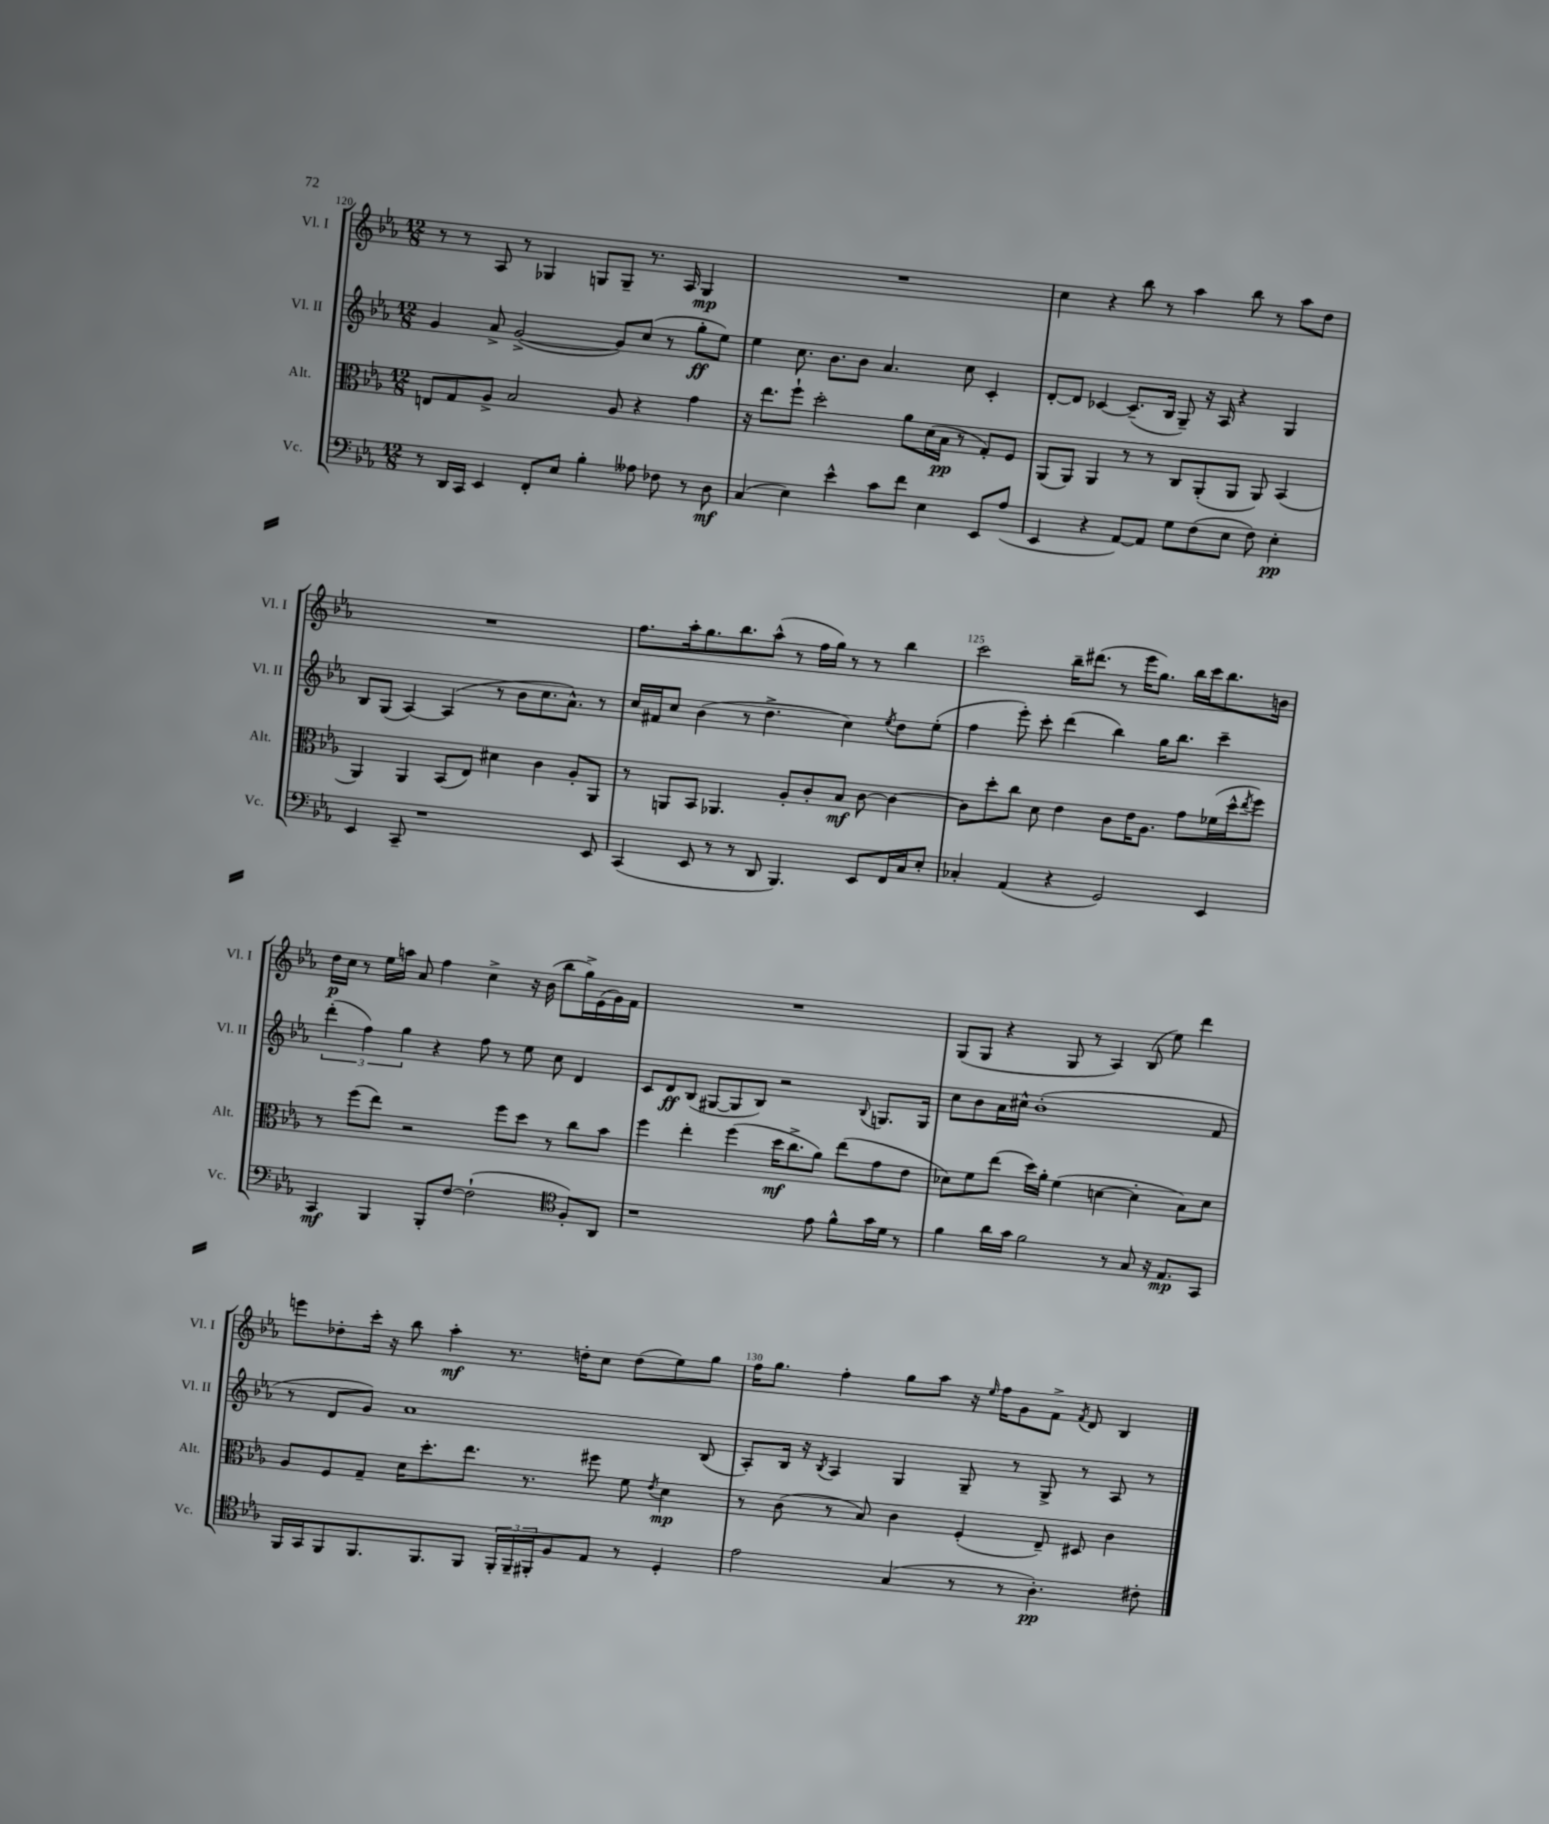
<<
\new StaffGroup <<
\new Staff = "s0" \with { instrumentName = "Vl. I" shortInstrumentName = "Vl. I" } {
    \clef treble \key ees \major \numericTimeSignature \time 12/8
    r8 r8 aes8 r8 ges4 g8 g8-- r8. aes16 g4\mp |
    R1. |
    c''4 r4 bes''8 r8 aes''4 bes''8 r8 aes''8 d''8 |
    R1. |
    f''8. aes''16-. g''8. bes''8. aes''8-^( r8 f''16 g''16) r8 r8 bes''4 |
    c'''2 bes''16-- dis'''8.( r8 ees'''16 g''8.) bes''16 c'''16 bes''8. b'16 |
    d''16\p c''16 r8 ees''16 a''16 aes'8 f''4 c''4-> r16 bes'16( bes''8 g''16->) ees'16( g'16) f'16 |
    R1. |
    g8( g8 r4 g8 r8 aes4) bes8( ees''8) d'''4 |
    e'''8 des''8-. c'''16-. r16 bes''8 aes''4-.\mf r8. d''16-. c''8 d''8( ees''8) g''8 |
    f''16 g''8. f''4-. g''8 aes''8 r16 \grace { ees''16 } f''16 g'8 f'8-> \acciaccatura { f'8 } d'8 bes4 \bar "|." |
}
\new Staff = "s1" \with { instrumentName = "Vl. II" shortInstrumentName = "Vl. II" } {
    \clef treble \key ees \major \numericTimeSignature \time 12/8
    g'4 aes'8-> g'2~->( g'8) c''8( r8 g''8-.\ff ees''8) |
    ees''4 c''8. bes'8. bes'8 aes'4. c''8 c'4-. |
    d'8~-. d'8 ces'4~ ces'8.--( bes16 g8--) r16 aes16 r4 g4 |
    bes8 g8( aes4~) aes4( r8 bes'8 c''8. aes'8.-^) r8 |
    c''16 fis'16 c''8 bes'4( r8 d''4.-> c''4) \acciaccatura { ees''8 } d''8 ees''8-.( |
    f''4 ees'''8-.) c'''8-. d'''4( bes''4) g''16 bes''8. c'''4-- |
    \tuplet 3/2 { d'''4-.( f''4) g''4 } r4 f''8 r8 ees''8 c''8 d'4 |
    c'8 d'8\ff bes8( gis8~ gis8 bes8) r2 \appoggiatura { bes8 } g8. g16 |
    c''8 bes'8 aes'16 cis''16-^ bes'1-.( f'8 |
    r8 d'8 g'8) aes'1 bes8( |
    aes8-.) bes16 r16 \acciaccatura { bes8 } aes4 g4 g8-- r8 g8-> r8 aes8 r8 \bar "|." |
}
\new Staff = "s2" \with { instrumentName = "Alt." shortInstrumentName = "Alt." } {
    \clef alto \key ees \major \numericTimeSignature \time 12/8
    e8 g8 aes8-> bes2 aes8 r4 g'4 |
    r16 ees''8. f''8-! d''2-. aes'8 d'16( bes16\pp r8 g8-.) f8 |
    aes,8( aes,8) aes,4 r8 r8 c8 aes,8-.( aes,8 aes,8) bes,4( |
    aes,4) aes,4 bes,8( ees8) dis'4 c'4 aes8-. aes,8 |
    r8 a,8 bes,8 aes,4. aes8-. c'8-. bes8\mf c'8~ c'4~ |
    c'8 d''8-. c''8 d'8 ees'4 c'8 ees'16 aes8. g'8 fes'16( d''16-^ \acciaccatura { ees''8 } f''8) |
    r8 f''8( ees''8) r2 f''8 d''8 r8 c''8 bes'8 |
    f''4 ees''4-. f''4( d''16\mf c''8.-> aes'8) ees''8( g'8 ees'8 |
    des'8) f'8 ees''8( d''16) aes'16-. f'4( d'4~ d'4-. bes8) d'8 |
    aes8 f8 g8-- d'16 d''8.-. ees''8. r8. fis''8 f'8 \acciaccatura { ees'8 } d'4\mp |
    r8 c'8( r8 bes8) c'4 f4-.( ees8--) dis8 c'4 \bar "|." |
}
\new Staff = "s3" \with { instrumentName = "Vc." shortInstrumentName = "Vc." } {
    \clef bass \key ees \major \numericTimeSignature \time 12/8
    r8 d,16 c,16 ees,4 f,8-. ees8 bes4-. aeses8 fes8 r8 d8\mf |
    c4( ees4) ees'4-^ c'8 f'8 ees4 ees,8 aes8( |
    ees,4 r4 aes,8~) aes,8 g8 f8( ees8 f8) ees4-.\pp |
    ees,4 c,8-- r1 ees,8 |
    c,4( ees,8 r8 r8 d,8 bes,,4.) ees,8 f,16 c16 ees8-. |
    ces4-. aes,4( r4 g,2) ees,4 |
    c,4\mf bes,,4 bes,,8-. f8~ f2-!( \clef tenor f8-.) aes,8 |
    r1 ees'8 f'8-^ g'16 d'16 r8 |
    f'4 aes'16 g'16 f'2 r8 g8 r16 ees8.\mp g,8 |
    f,16 g,16 f,8 f,8. f,8. f,8 \tuplet 3/2 { f,16-. f,16-- fis,16-. } f8 ees8 r8 d4-. |
    ees'2 g4( r8 r8 aes4.-.\pp) cis'8-. \bar "|." |
}
>>
>>
\layout { \context { \Score currentBarNumber = #120 \override BarNumber.break-visibility = ##(#f #t #t) barNumberVisibility = #(every-nth-bar-number-visible 5) } }
